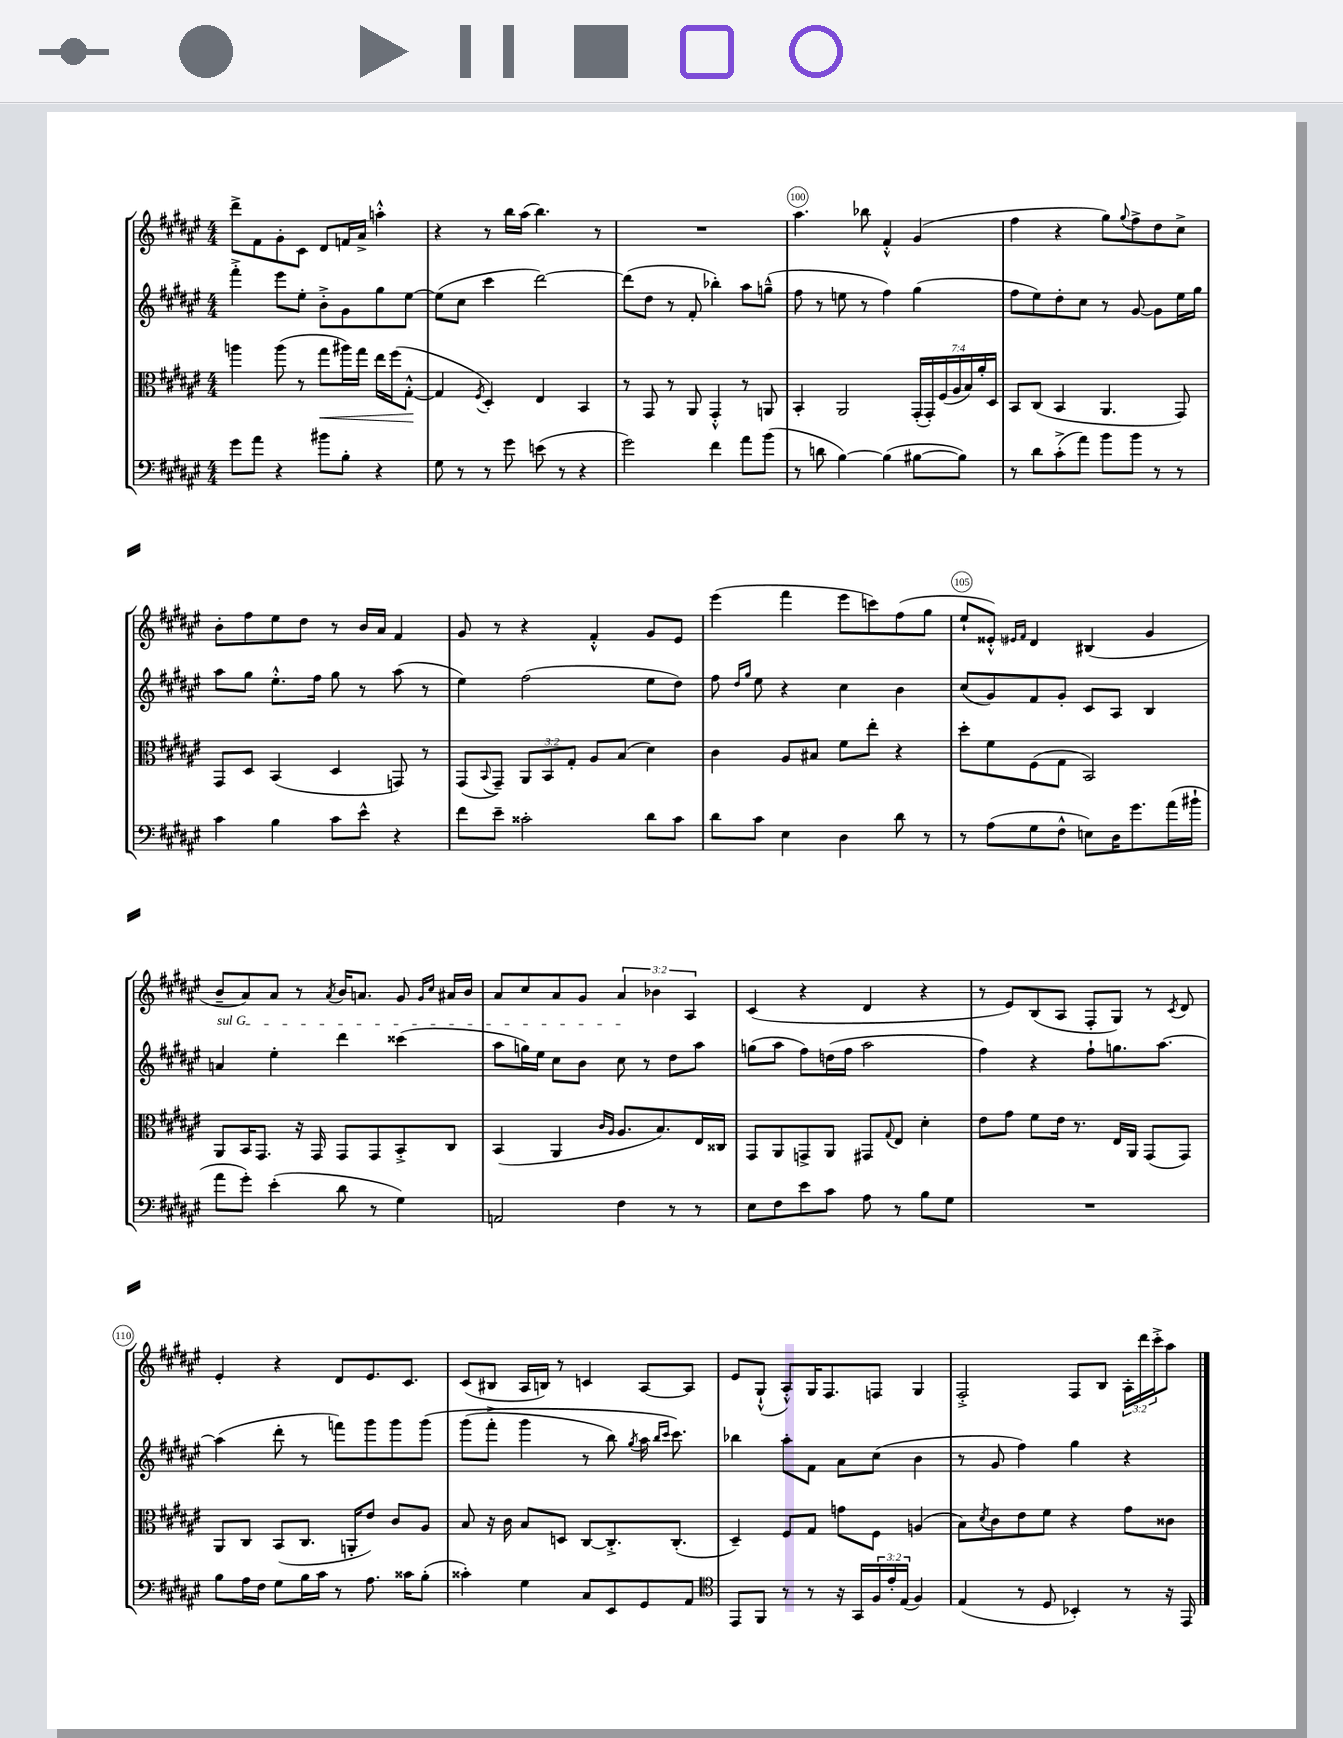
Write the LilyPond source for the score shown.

<<
\new StaffGroup <<
\new Staff = "s0" {
    \clef treble \key fis \major \numericTimeSignature \time 4/4 \override Staff.TupletNumber.text = #tuplet-number::calc-fraction-text
    dis'''8-> fis'8 gis'8-. cis'8 dis'8 f'16 ais'16-> a''4-.-^ |
    r4 r8 b''16 ais''16( b''4.) r8 |
    R1 |
    ais''4. bes''8 fis'4-.-^ gis'4( |
    fis''4 r4 gis''8) \appoggiatura { gis''8 } fis''8-> dis''8 cis''8-> |
    b'8-. fis''8 eis''8 dis''8 r8 b'16 ais'16 fis'4 |
    gis'8 r8 r4 fis'4-.-^ gis'8 eis'8 |
    eis'''4( fis'''4 eis'''8 c'''8) fis''8( gis''8 |
    eis''8-! eisis'8-.-^) \grace { eis'16 fis'16 } dis'4 bis4( gis'4 |
    b'8-- ais'8) ais'8 r8 \acciaccatura { ais'8 } b'16 a'8. gis'8 \grace { gis'16 cis''16 } ais'16 b'16 |
    ais'8 cis''8 ais'8 gis'8 \tuplet 3/2 { ais'4 bes'4 ais4 } |
    cis'4( r4 dis'4 r4 |
    r8 eis'8) b8( ais8 fis8-. gis8) r8 \acciaccatura { cis'8 } dis'8 |
    eis'4-. r4 dis'8 eis'8. cis'8. |
    cis'8( bis8 ais16 b16) r8 c'4 ais8~ ais8 |
    eis'8 gis8-!-^( ais8-.-^) gis16 fis8. f8 gis4 |
    fis2-.-> fis8 b8 \tuplet 3/2 { ais16-. dis'''16 cis'''16-.-> } ais''8 \bar "|." |
}
\new Staff = "s1" {
    \clef treble \key fis \major \numericTimeSignature \time 4/4
    fis'''4-.-> eis'''8 eis''8-. b'8-.-> gis'8 gis''8 eis''8~ |
    eis''8( cis''8 cis'''4 dis'''2~) |
    dis'''8( dis''8 r8 fis'8-. bes''4-.) ais''8 g''8---^( |
    fis''8 r8 e''8 r8 fis''4) gis''4( |
    fis''8 eis''8) dis''8-. cis''8 r8 gis'8~ gis'8 eis''16 gis''16 |
    ais''8 gis''8 eis''8.-.-^ fis''16 gis''8 r8 ais''8( r8 |
    eis''4) fis''2( eis''8 dis''8) |
    fis''8 \grace { dis''16 gis''16 } eis''8 r4 cis''4 b'4 |
    cis''8( gis'8) fis'8 gis'8-. cis'8 ais8 b4 |
    \once \override TextSpanner.bound-details.left.text = \markup { \italic "sul G" } a'4\startTextSpan eis''4-. dis'''4 cisis'''4( |
    ais''8 g''16) eis''16 cis''8 b'8 cis''8\stopTextSpan r8 dis''8 ais''8 |
    g''8( ais''8 fis''8) d''16( fis''16 ais''2 |
    fis''4) r4 fis''8-! g''8. ais''8.~ |
    ais''4( dis'''8-. r8 f'''8) gis'''8 gis'''8 gis'''8\( |
    gis'''8( fis'''8-.-> gis'''4 r8 b''8) \acciaccatura { gis''8 } ais''16 \grace { b''16 cis'''16 } cis'''8.\) |
    bes''4 ais''8-. fis'8 ais'8 cis''8( b'4 |
    r8 gis'8 fis''4) gis''4 r4 \bar "|." |
}
\new Staff = "s2" {
    \clef alto \key fis \major \numericTimeSignature \time 4/4 \override Staff.TupletNumber.text = #tuplet-number::calc-fraction-text
    a''4 a''8( r8 gis''8\< ais''16) gis''16 eis''16 fis''16( gis8~-.-^\! |
    gis4 \acciaccatura { fis8 } dis4-.) eis4 b,4 |
    r8 gis,8 r8 ais,8 gis,4-.-^ r8 a,8 |
    b,4-. ais,2 \tuplet 7/4 { gis,16-.( gis,16-.) fis16( ais16 b16) ais'16-. dis16 } |
    b,8 cis8( b,4 ais,4. gis,8) |
    gis,8 dis8 b,4( dis4 g,8) r8 |
    gis,8( \appoggiatura { b,8 } gis,8--) \tuplet 3/2 { ais,8 b,8 gis8-. } ais8 b8( dis'4) |
    cis'4 ais8 bis8 fis'8 eis''8-. r4 |
    dis''8-. fis'8 fis8( gis8 b,2) |
    ais,8 b,16 gis,8. r16 gis,16 gis,8 gis,8 b,8-.-> cis8 |
    b,4( ais,4 \grace { cis'16 ais16 } ais8. b8.) eis16 cisis16 |
    gis,8 ais,8 g,8-> ais,8 gis,8 \appoggiatura { gis8 } eis8 dis'4-. |
    eis'8 gis'8 fis'8 eis'16 r8. eis16 ais,16 gis,8( gis,8) |
    ais,8 cis8 b,8( cis8. a,16-. eis'8) cis'8 ais8 |
    b8 r16 cis'16 b8 d8 cis8~ cis8.-.-> cis8.-.( |
    dis4--) fis8 gis8 g'8 fis8 a4( |
    b8) \acciaccatura { dis'8 } cis'8 eis'8 fis'8 r4 gis'8 cisis'8 \bar "|." |
}
\new Staff = "s3" {
    \clef bass \key fis \major \numericTimeSignature \time 4/4 \override Staff.TupletNumber.text = #tuplet-number::calc-fraction-text
    gis'8 ais'8 r4 bis'8 b8-. r4 |
    gis8 r8 r8 gis'8 e'8( r8 r4 |
    gis'2) fis'4 ais'8 b'8( |
    r8 d'8 b4~) b4( bis8~ bis8) |
    r8 dis'8 cis'8-.->( ais'8) b'8 b'8 r8 r8 |
    cis'4 b4 cis'8 eis'8-^ r4 |
    fis'8 eis'8-- cisis'2-. dis'8 cisis'8 |
    dis'8 cis'8 eis4 dis4 dis'8 r8 |
    r8 ais8( gis8 fis8-^ e8) dis16 gis'8. ais'16( bis'16-! |
    ais'8 gis'8-.) eis'4-.( dis'8 r8 gis4) |
    a,2 fis4 r8 r8 |
    eis8 fis8 eis'8 cis'8 ais8 r8 b8 gis8 |
    R1 |
    b8 ais16 fis16 gis8 b16 cis'16 r8 ais8. cisis'16 b8-.( |
    cisis'4-.) gis4 cis8 eis,8 gis,8 ais,8 |
    \clef tenor eis,8 fis,8 r8 r8 r16 gis,16 \tuplet 3/2 { fis16 eis'16-. eis16( } fis4) |
    eis4( r8 dis8 bes,4-.) r8 r16 eis,16 \bar "|." |
}
>>
>>
\layout { \context { \Score currentBarNumber = #97 \override BarNumber.break-visibility = ##(#f #t #t) barNumberVisibility = #(every-nth-bar-number-visible 5) \override BarNumber.stencil = #(make-stencil-circler 0.1 0.3 ly:text-interface::print) } }
